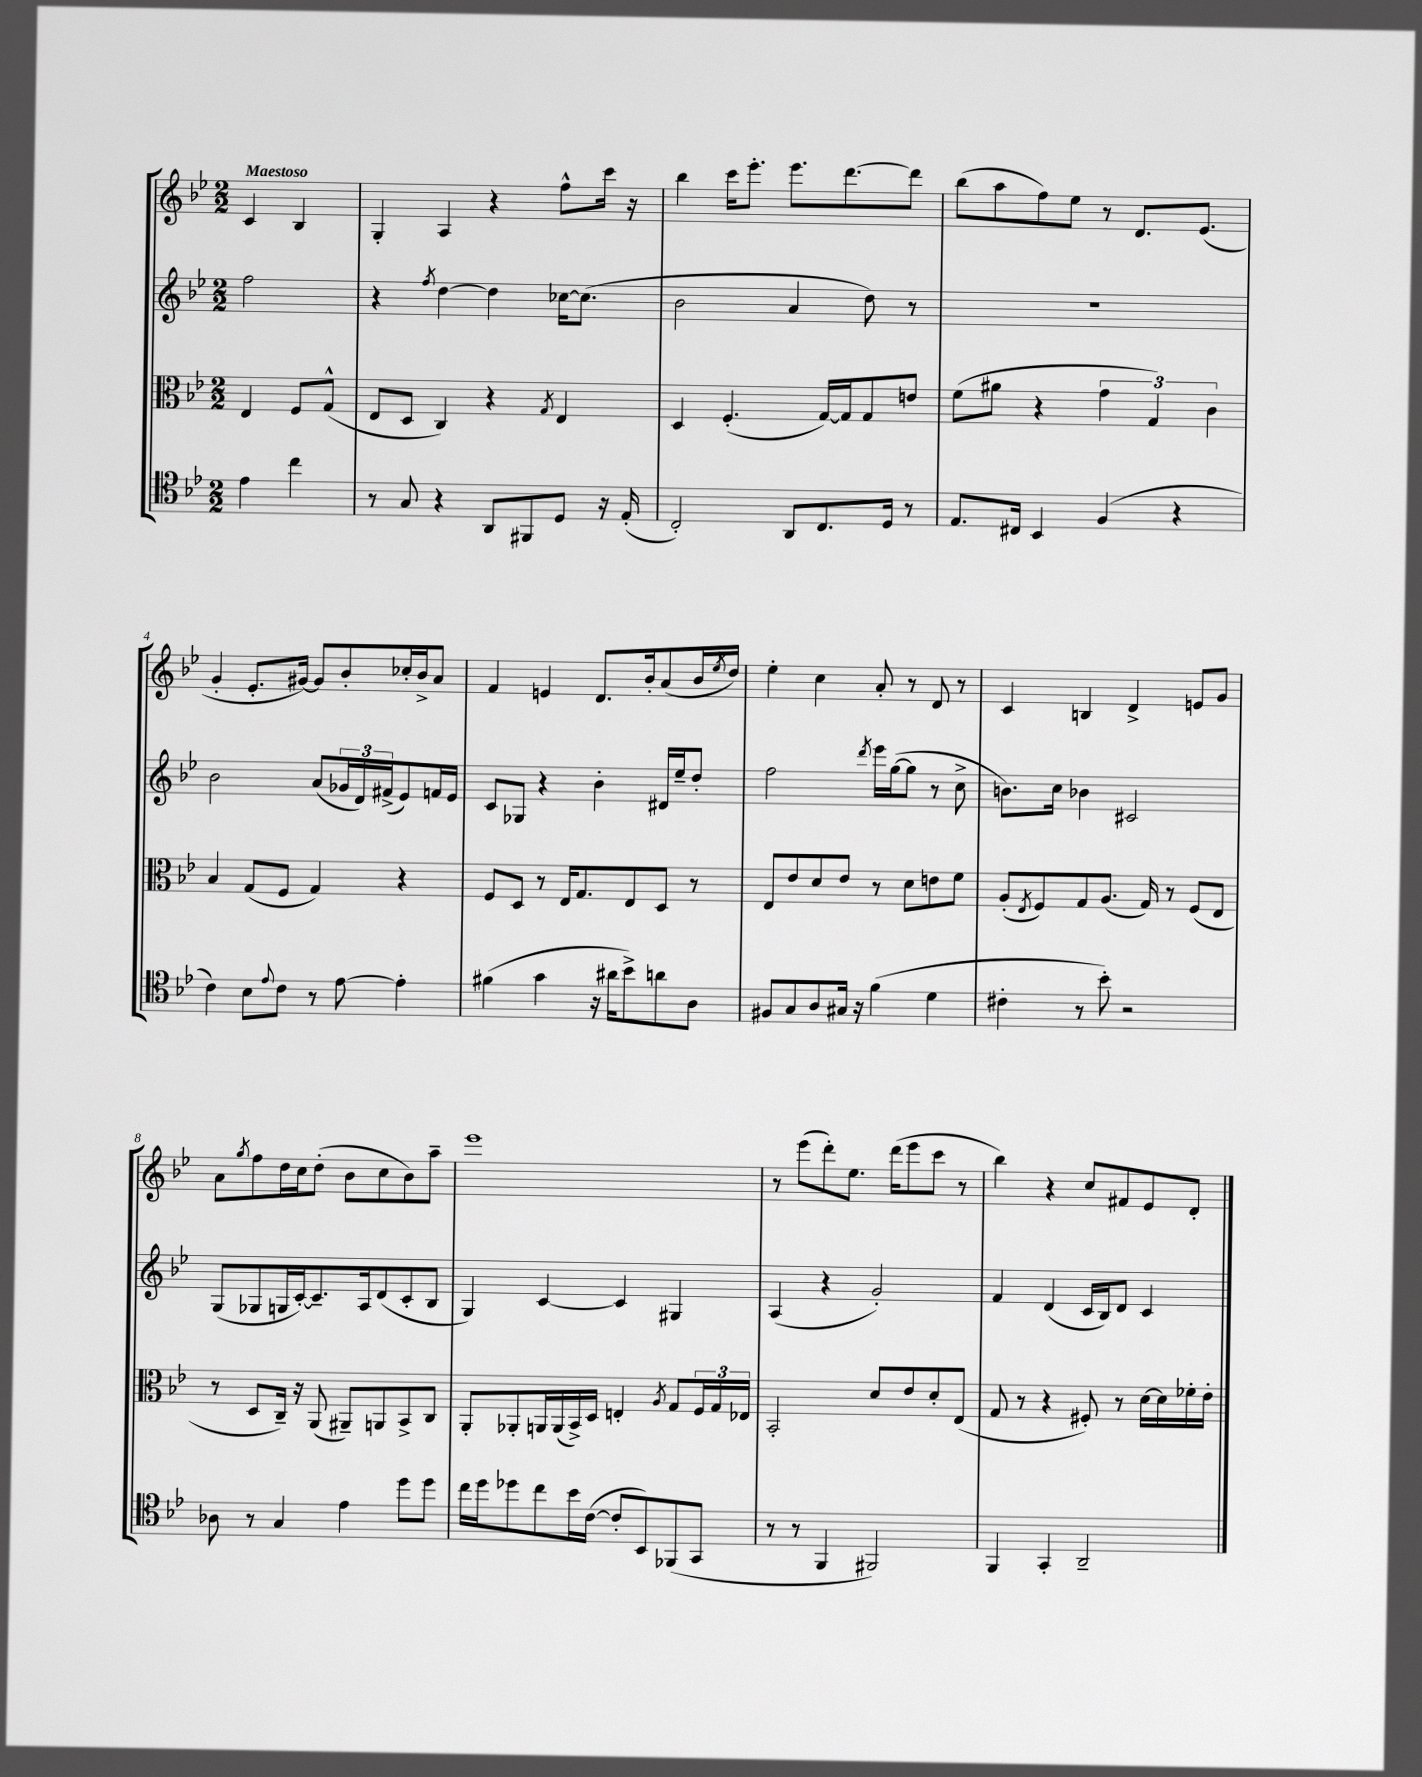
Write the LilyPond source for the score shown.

<<
\new StaffGroup <<
\new Staff = "s0" {
    \clef treble \key bes \major \numericTimeSignature \time 2/2 \partial 2 \tempo "Maestoso"
    c'4 bes4 |
    g4-. a4 r4 f''8-^ c'''16 r16 |
    bes''4 c'''16 ees'''8.-. ees'''8. d'''8.~ d'''8 |
    bes''8( a''8 f''8) ees''8 r8 d'8. ees'8.( |
    g'4-. ees'8.-. gis'16~) gis'8 bes'8-. ces''16-. bes'16-> a'8 |
    f'4 e'4 d'8. bes'16-. a'8( bes'16 \acciaccatura { ees''8 } d''16) |
    ees''4-. c''4 a'8-. r8 d'8 r8 |
    c'4 b4 d'4-> e'8 g'8 |
    a'8 \acciaccatura { g''8 } f''8 d''16 c''16 d''8-.( bes'8 c''8 bes'8) a''8-- |
    ees'''1 |
    r8 ees'''8( d'''8-.) ees''8. d'''16( ees'''8 c'''8 r8 |
    bes''4) r4 c''8 fis'8 ees'8 d'8-. \bar "|." |
}
\new Staff = "s1" {
    \clef treble \key bes \major \numericTimeSignature \time 2/2 \partial 2
    f''2 |
    r4 \acciaccatura { f''8 } d''4~ d''4 ces''16~ ces''8.( |
    bes'2 a'4 d''8) r8 |
    R1 |
    bes'2 a'8( \tuplet 3/2 { ges'16 d'16) fis'16->( } ees'8) f'16 ees'16 |
    c'8 ges8 r4 bes'4-. dis'16 ees''16-- d''8-. |
    f''2 \acciaccatura { d'''8 } ees'''16 g''16~( g''8 r8 c''8-> |
    b'8.) c''16 bes'4 cis'2 |
    g8( ges8 g16 c'16~-.) c'8.-- a16 d'8( c'8-. bes8 |
    g4) c'4~ c'4 gis4 |
    a4( r4 g'2-.) |
    f'4 d'4( c'16 bes16) d'8 c'4 \bar "|." |
}
\new Staff = "s2" {
    \clef alto \key bes \major \numericTimeSignature \time 2/2 \partial 2
    ees4 f8 g8-^( |
    ees8 d8 c4) r4 \acciaccatura { g8 } ees4 |
    d4 f4.-.( g16~) g16 g8 e'8 |
    f'8( ais'8 r4 \tuplet 3/2 { g'4 g4) c'4 } |
    bes4 g8( f8 g4) r4 |
    f8 d8 r8 ees16 g8. ees8 d8 r8 |
    ees8 ees'8 d'8 ees'8 r8 d'8 e'8 f'8 |
    a8-.( \acciaccatura { ees8 } f8) g8 a8.( g16) r8 f8( ees8 |
    r8 d8 c16--) r16 a,8( ais,8--) a,8 bes,8-> c8 |
    a,8-. aes,8-. a,16 a,16( bes,16->) d16 e4-. \acciaccatura { a8 } g8 \tuplet 3/2 { f16 g16 ees16 } |
    bes,2-. d'8 ees'8 d'8-. ees8( |
    g8 r8 r4 fis8-.) r8 d'16~ d'16 fes'16-. ees'16-. \bar "|." |
}
\new Staff = "s3" {
    \clef tenor \key bes \major \numericTimeSignature \time 2/2 \partial 2
    ees'4 c''4 |
    r8 g8 r4 a,8 fis,8 d8 r16 ees16-.( |
    c2-.) a,8 c8. d16 r8 |
    ees8. cis16 bes,4 f4( r4 |
    c'4) bes8 \appoggiatura { ees'8 } c'8 r8 ees'8~ ees'4-. |
    fis'4( g'4 r16 ais'16 bes'8->) a'8 a8 |
    fis8 g8 a8 gis16 r16 f'4( d'4 |
    cis'4-. r8 bes'8-.) r2 |
    aes8 r8 g4 ees'4 d''8 d''8 |
    c''16 d''16 des''8 c''8 bes'16 c'16~( c'8-. bes,8) fes,8( g,8 |
    r8 r8 f,4 fis,2) |
    f,4 g,4-. a,2-- \bar "|." |
}
>>
>>
